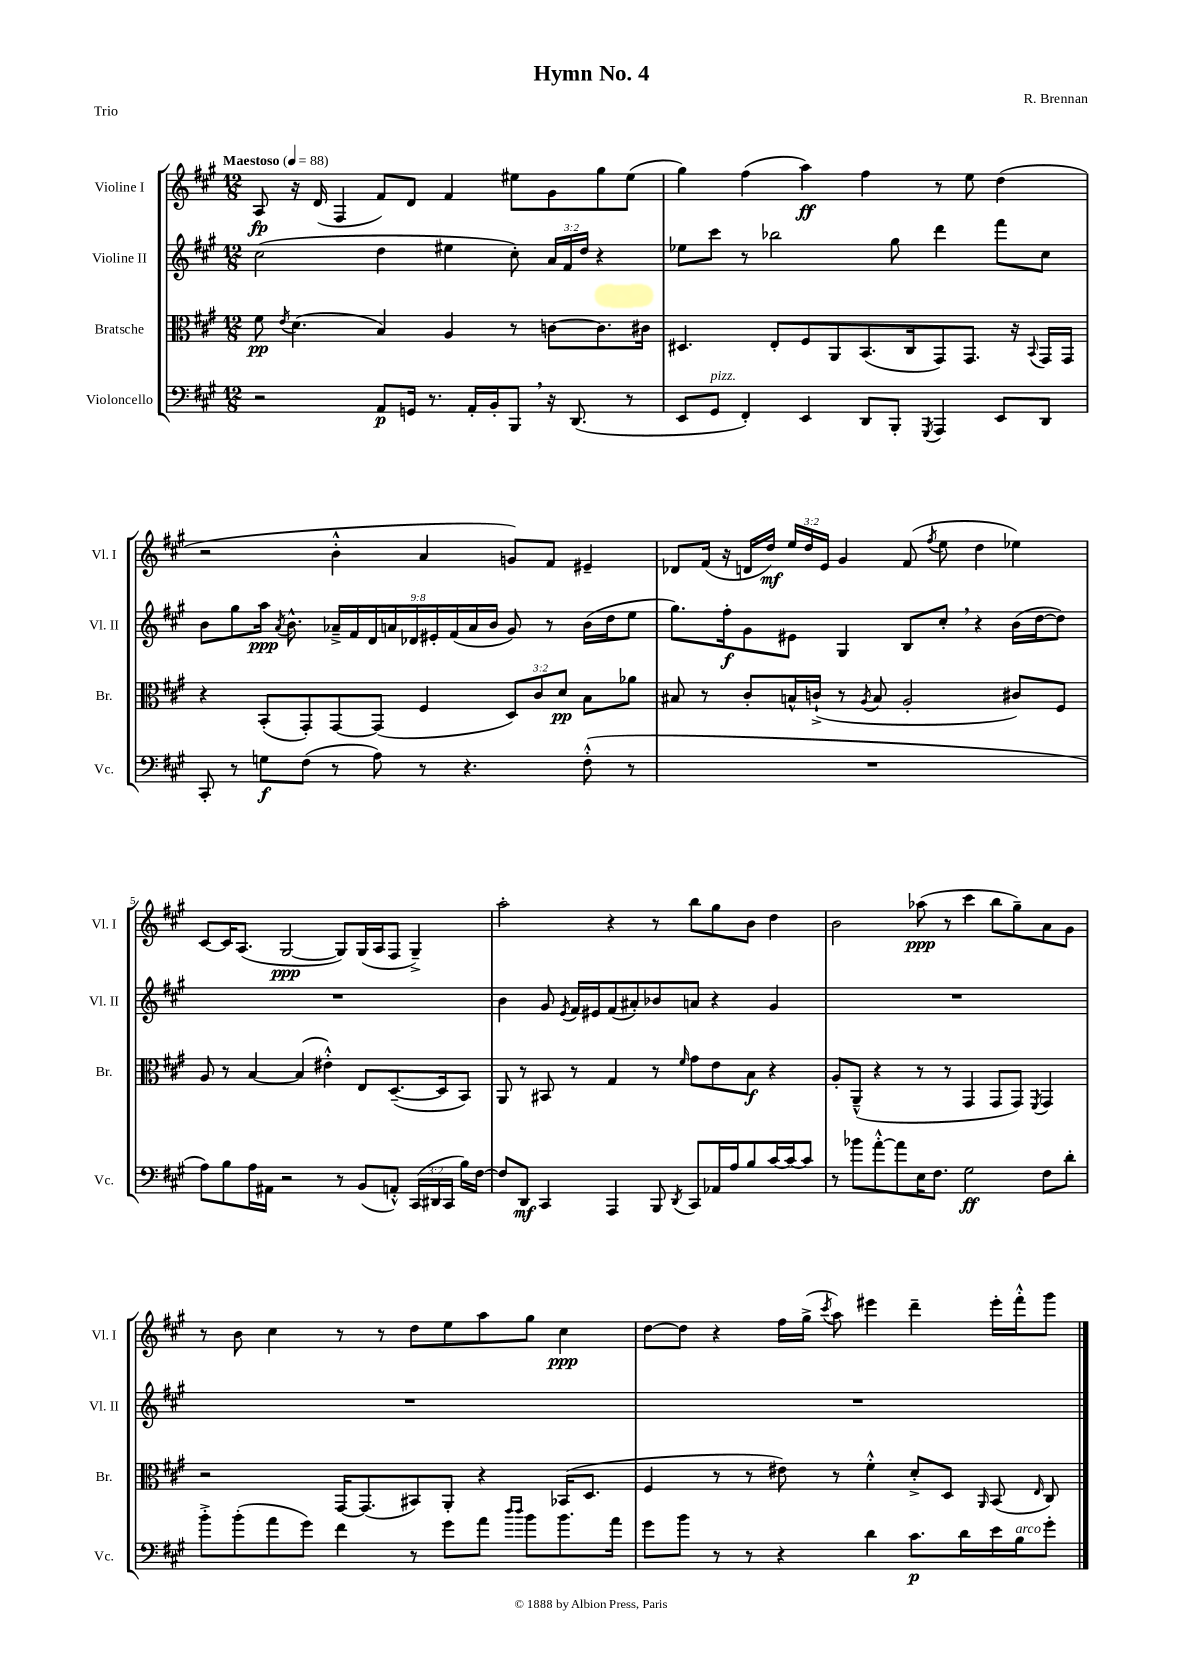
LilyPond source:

\header { title = "Hymn No. 4" composer = "R. Brennan" piece = "Trio" }
<<
\new StaffGroup <<
\new Staff = "s0" \with { instrumentName = "Violine I" shortInstrumentName = "Vl. I" } {
    \clef treble \key a \major \numericTimeSignature \time 12/8 \override Staff.TupletNumber.text = #tuplet-number::calc-fraction-text \tempo "Maestoso" 4 = 88
    \autoBeamOff a8\fp r16 d'16( fis4 fis'8[) d'8] fis'4 eis''8[ gis'8 gis''8 eis''8]( |
    gis''4) fis''4( a''4\ff) fis''4 r8 e''8 d''4( |
    r2 b'4-.-^ a'4 g'8[) fis'8] eis'4-- |
    des'8[ fis'16]( r16 d'16[ d''16]\mf) \tuplet 3/2 { e''16[ d''16 e'16] } gis'4 fis'8( \acciaccatura { fis''8 } e''8 d''4 ees''4) |
    cis'8[~ cis'16 a8.]( gis2~\ppp gis8[) gis16( a16 fis8] gis4--->) |
    a''2-. r4 r8 b''8[ gis''8 b'8] d''4 |
    b'2 aes''8\ppp( r8 cis'''4 b''8[ gis''8--) a'8 gis'8] |
    r8 b'8 cis''4 r8 r8 d''8[ e''8 a''8 gis''8] cis''4\ppp |
    d''8[~ d''8] r4 fis''16[ gis''16]->( \acciaccatura { cis'''8 } a''8) eis'''4 d'''4-- eis'''16[-. fis'''16-.-^ gis'''8] \bar "|." |
}
\new Staff = "s1" \with { instrumentName = "Violine II" shortInstrumentName = "Vl. II" } {
    \clef treble \key a \major \numericTimeSignature \time 12/8 \override Staff.TupletNumber.text = #tuplet-number::calc-fraction-text
    \autoBeamOff cis''2( d''4 eis''4 cis''8-.) \tuplet 3/2 { a'16[ fis'16 d''16] } r4 |
    ees''8[ cis'''8] r8 bes''2 gis''8 d'''4 fis'''8[ cis''8] |
    b'8[ gis''8 a''16]\ppp \acciaccatura { a'8 } b'8.-^ \tuplet 9/8 { aes'16[---> fis'16 d'16 a'16 des'16 eis'16-. fis'16( a'16 b'16] } gis'8) r8 b'16[( d''16 e''8] |
    gis''8.[) fis''16-.\f gis'8 eis'8] gis4 b8[ cis''8]-. \breathe r4 b'16[( d''16~ d''8]) |
    R1. |
    b'4 gis'8 \acciaccatura { e'8 } fis'16[ eis'16 fis'8( ais'8-.) bes'8 a'8] r4 gis'4 |
    R1. |
    R1. |
    R1. \bar "|." |
}
\new Staff = "s2" \with { instrumentName = "Bratsche" shortInstrumentName = "Br." } {
    \clef alto \key a \major \numericTimeSignature \time 12/8 \override Staff.TupletNumber.text = #tuplet-number::calc-fraction-text
    \autoBeamOff fis'8\pp \acciaccatura { e'8 } d'4.( b4) a4 r8 c'8[~ c'8. cis'16] |
    dis4. e8[-. fis8 a,8 b,8.( cis16 gis,8) gis,8.] r16 \appoggiatura { b,8 } gis,16[ gis,16] |
    r4 b,8[-.( gis,8-.) gis,8~ gis,8]( fis4 \tuplet 3/2 { d8[) cis'8 d'8]\pp } b8[ aes'8] |
    bis8 r8 cis'8[-. b16-^ c'16]-!->( r8 \acciaccatura { a8 } b8 a2-. cis'8[) fis8] |
    a8 r8 b4~ b4( eis'4-.-^) e8[ d8.~--( d16 b,8]) |
    a,8 r8 bis,8 r8 gis4 r8 \grace { fis'16 } gis'8[ e'8 b8]\f r4 |
    a8[-. a,8]---^( r4 r8 r8 gis,4 gis,8[ gis,8]) \acciaccatura { fis,8 } gis,4 |
    r2 gis,16[~ gis,8.( bis,8) a,8]-. r4 bes,16[( d8.] |
    fis4 r8 r8 eis'8) r8 fis'4-.-^ d'8[-.-> d8] \grace { a,16 } b,8( \grace { e16 } cis8) \bar "|." |
}
\new Staff = "s3" \with { instrumentName = "Violoncello" shortInstrumentName = "Vc." } {
    \clef bass \key a \major \numericTimeSignature \time 12/8 \override Staff.TupletNumber.text = #tuplet-number::calc-fraction-text
    \autoBeamOff r2 a,8[\p g,16] r8. a,16[-. b,16-. b,,8] \breathe r16 d,8.( r8 |
    e,8[ gis,8]^\markup { \italic "pizz." } fis,4-.) e,4 d,8[ b,,8]-. \acciaccatura { gis,,8 } a,,4 e,8[ d,8] |
    cis,8-. r8 g8[\f fis8]( r8 a8) r8 r4. fis8-.-^( r8 |
    R1. |
    a8[) b8 a16 ais,16] r2 r8 b,8[( a,8]-.-^) \tuplet 3/2 { cis,16[( dis,16 cis,16] } b16[) fis16]~ |
    fis8[ d,8]\mf cis,4 a,,4 b,,8 \acciaccatura { d,8 } cis,8[ aes,16 a16 b8 cis'16~ cis'16~ cis'8] |
    r8 bes'8[ a'8~-.-^ a'8 e16 fis8.] gis2\ff fis8[ d'8]-. |
    b'8[-.-> b'8-.( a'8 gis'8]) fis'4 r8 gis'8[ a'8] \grace { d''16[ d''16] } b'8[ b'8. a'16] |
    gis'8[ b'8] r8 r8 r4 d'4 cis'8.[\p d'16 e'16 b16^\markup { \italic "arco" } gis'8]-. \bar "|." |
}
>>
>>
\layout { \context { \Score \override BarNumber.break-visibility = ##(#f #t #t) barNumberVisibility = #(every-nth-bar-number-visible 5) } }
